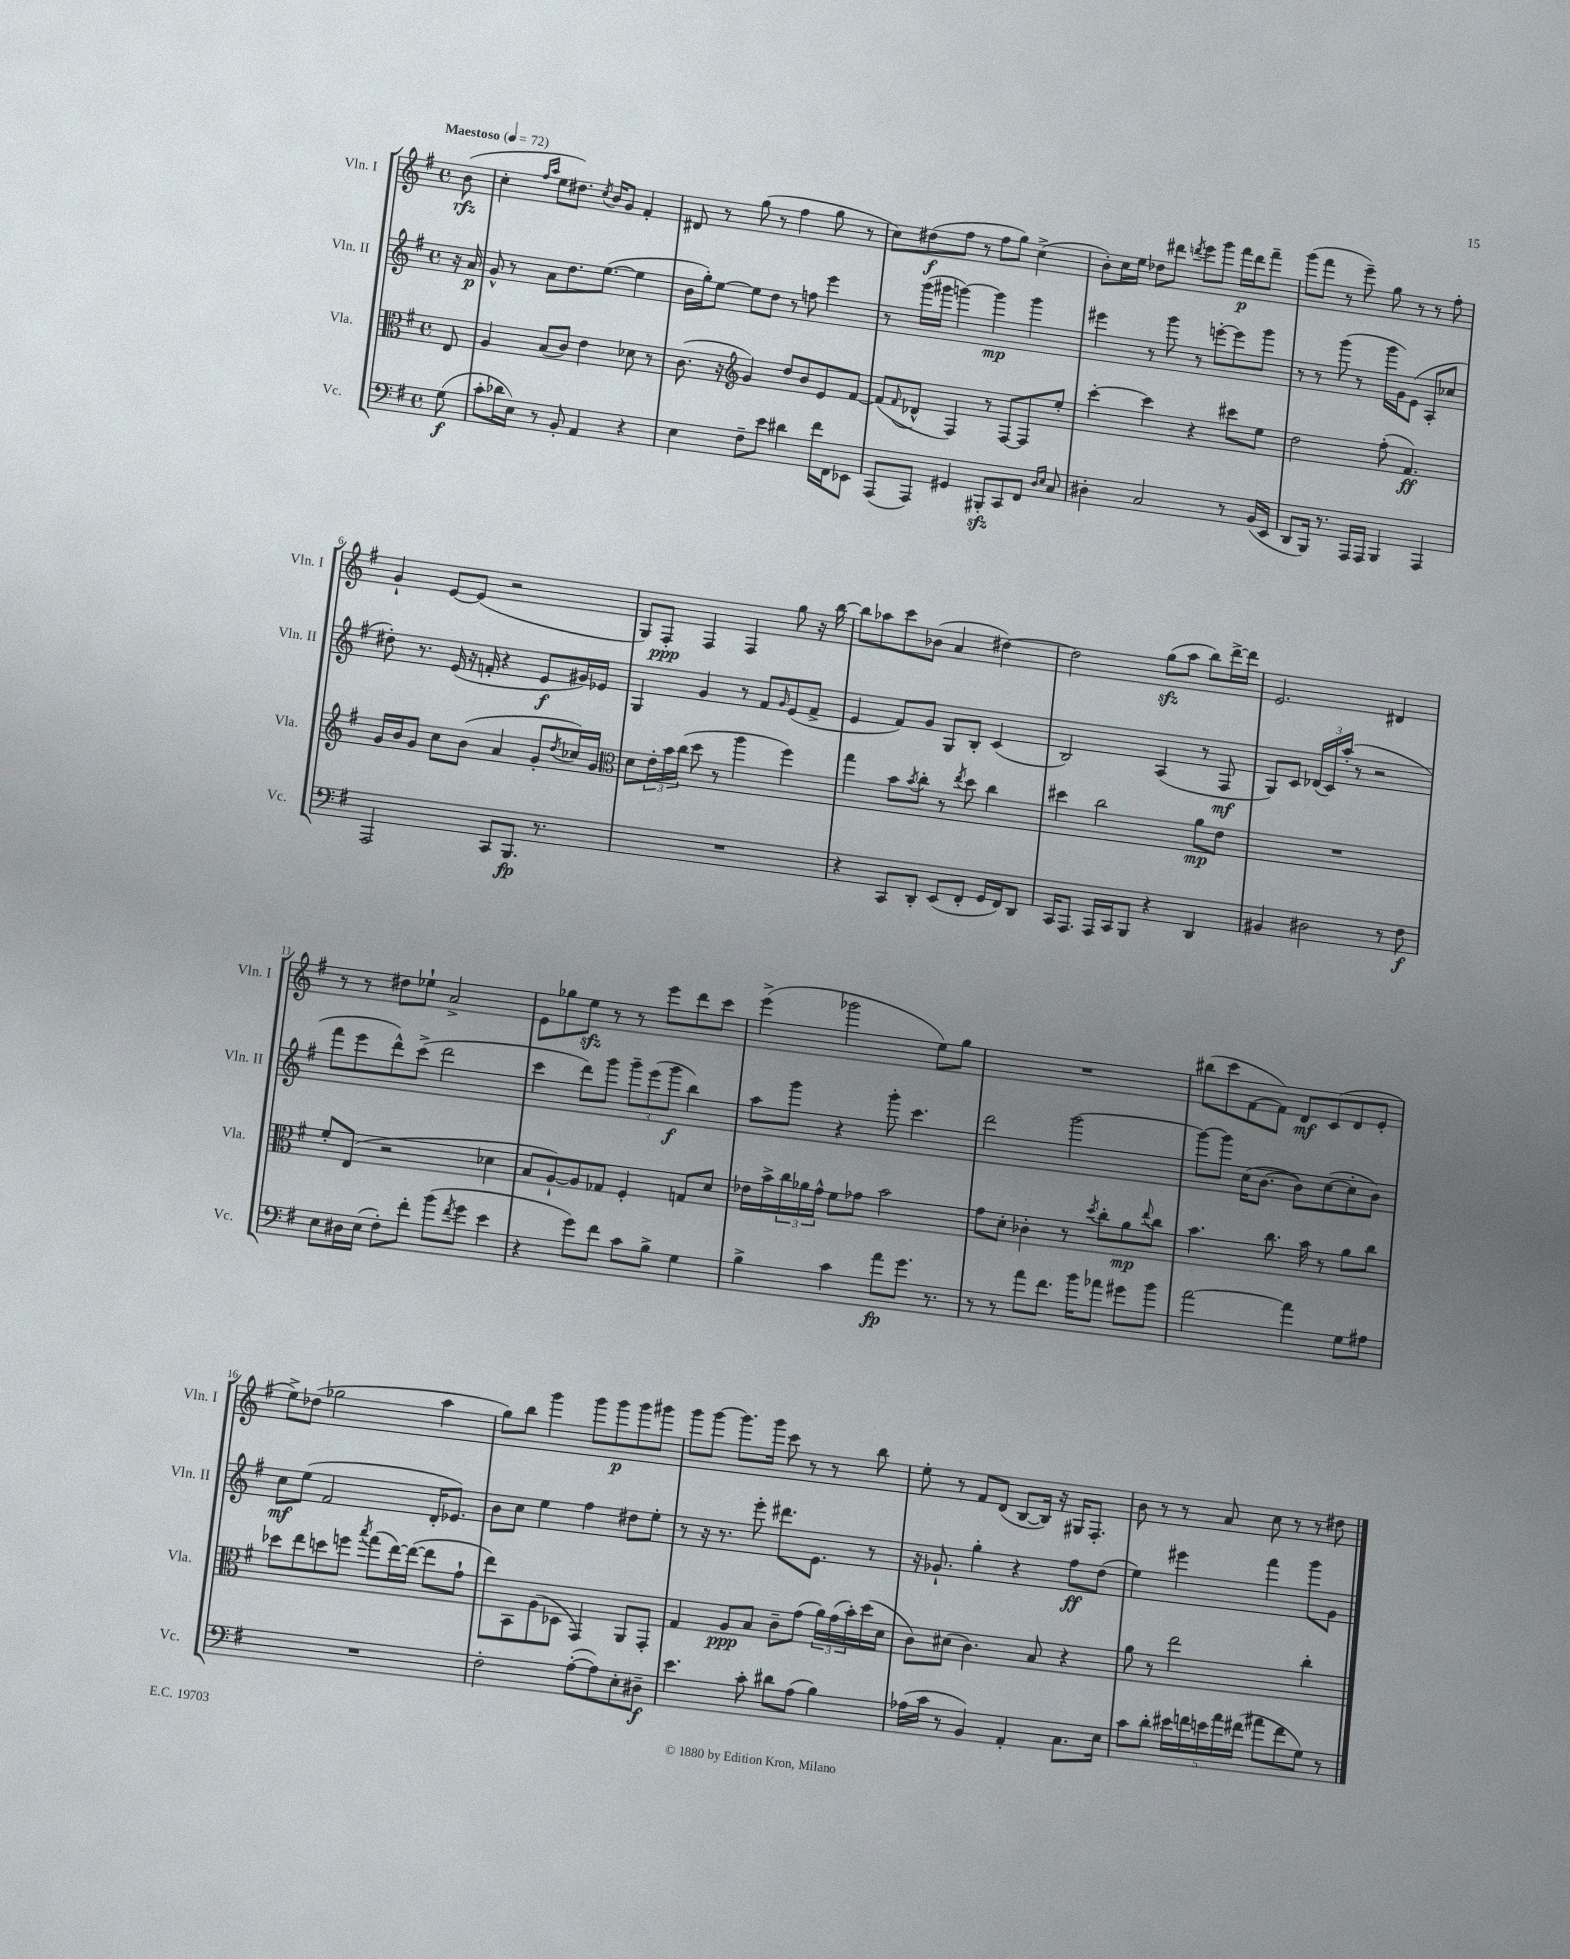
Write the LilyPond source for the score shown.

<<
\new StaffGroup <<
\new Staff = "s0" \with { instrumentName = "Vln. I" shortInstrumentName = "Vln. I" } {
    \clef treble \key g \major \defaultTimeSignature \time 4/4 \partial 8 \tempo "Maestoso" 4 = 72
    b'8\rfz( |
    c''4-. \grace { fis''16 a''16 } e''8 dis''8.) \acciaccatura { c''8 } b'16 g'8 fis'4-. |
    dis'8 r8 g''8( r8 fis''4 g''8 r8 |
    c''8) dis''8\f( fis''8 r8 fis''8 g''8) c''4->( |
    b'8-.) c''16 e''16 des''8 dis'''8 \acciaccatura { d'''8 } e'''8 g'''8 fis'''16\p d'''16 fis'''8-- |
    g'''8( fis'''8 r8 e'''8--) g''8 r8 r8 fis''8-. |
    g'4-! e'8~ e'8( r2 |
    g8) fis8-.\ppp fis4 fis4 g''8 r16 b''16~ |
    b''8 aes''8 c'''8 bes'8( a'4 dis''4~) |
    dis''2 g''8\sfz( a''8 b''8) d'''16~-> d'''16 |
    e'2. dis'4 |
    r8 r8 dis''8 ees''8-! a'2-> |
    e'8 ges''8 e''8\sfz r8 r8 e'''8 d'''8 c'''8 |
    e'''4->( ges'''2 e''8) g''8 |
    R1 |
    bis''8( c'''8 fis'8~ fis'8) d'8\mf c'8( d'8 e'8-. |
    e''8->) des''8( ges''2 a''4 |
    g''8) b''8 g'''4 g'''8 g'''8\p g'''8 gis'''8 |
    g'''8 g'''8~ g'''8. g'''16 c'''8 r8 r8 b''8 |
    e''8-. r8 fis'8 d'8( b8~ b16) r16 gis16 fis8.-. |
    b'8 r8 r8 a'8 c''8 r8 r8 dis''8 \bar "|." |
}
\new Staff = "s1" \with { instrumentName = "Vln. II" shortInstrumentName = "Vln. II" } {
    \clef treble \key g \major \defaultTimeSignature \time 4/4 \partial 8
    r16 a'16\p |
    g'8-^ r8 a'8 d''8. e''8.~( e''4 |
    b'16 g''16-.) e''8~ e''8 d''8 r8 f''8 e'''4 |
    r8 g'''16( gis'''16 g'''4~) g'''4\mp g'''4 |
    eis'''4 r8 g'''8 r8 e'''8~-. e'''8 g'''8 |
    r8 r8 g'''8( r8 g'''16 g'16) e'8( a8-. ces''8 |
    dis''8-.) r8. e'16( r16 f'16-. r4 e'8\f gis'16) ees'16 |
    g4 g'4 r8 fis'8 \grace { g'16 } e'8( fis'8-> |
    e'4 fis'8) g'8 g8 b8-. c'4( |
    b2) a4( r8 fis8\mf |
    g8) c'8 \tuplet 3/2 { des'16( c'16) a''16-.( } r8 r2 |
    fis'''8 e'''8 d'''8-^) c'''8->( d'''2 |
    c'''4 d'''8) g'''8 \tuplet 3/2 { g'''8-- e'''8( g'''8\f } b''4) |
    a''8 g'''8 r4 g'''8-. c'''4. |
    d'''2 g'''2~ |
    g'''8~ g'''8 c''16( b'8.~ b'8) c''8~( c''8-. b'8) |
    c''8\mf e''8( fis'2 d'16-. ees'8.) |
    b'8 c''8 e''4 fis''4 dis''8 e''8-. |
    r8 r16 r8. e'''8-. dis'''8. e'8. r8 |
    r16 ges'8.-! g''4-. r4 fis''8\ff d''8( |
    e''4) eis'''4 fis'''4 g'''8 g'8 \bar "|." |
}
\new Staff = "s2" \with { instrumentName = "Vla." shortInstrumentName = "Vla." } {
    \clef alto \key g \major \defaultTimeSignature \time 4/4 \partial 8
    e8 |
    a4 b8( c'8) e'4 des'8 r8 |
    c'8.( r16 \clef treble g'4) d''8 b'8 e'8 fis'8~ |
    fis'8( \appoggiatura { fis'8 } des'8-^ fis4) r8 fis8~ fis8 e''8-. |
    c'''4~-. c'''4 r4 cis'''8 e''8 |
    d''2 fis''8-.( fis'4.\ff) |
    g'16 b'16 g'8 c''8 b'8( a'4 g'8-. \acciaccatura { d''8 } ces''16) g'16 |
    \clef alto d'8 \tuplet 3/2 { e'16-. b'16 c''16( } d''8 r8 a''4 fis''4) |
    g''4 b'8 \acciaccatura { b'8 } c''8-. r8 \acciaccatura { e''8 } d''8 c''4 |
    dis''4 c''2 a'8\mp e'8 |
    R1 |
    fis'8-. e8( r2 des'4 |
    b8 a8~-!) a8 ges8 fis4-. g8 d'8 |
    ees'16 b'16-> \tuplet 3/2 { c''16 aes'16 g'16-^ } fis'8 ges'8 b'2 |
    g'8 d'8-. ces'4-. r8 \acciaccatura { d''8 } c''8-. a'8\mp \appoggiatura { e''8 } c''8 |
    b'4. c''8. b'16 r8 a'8 c''8 |
    des''8 e''8 d''8 f''8 \acciaccatura { b''8 } g''8( e''16~) e''16~( e''8 g'8-! |
    e''8) b,8 a8( des8 g,4) a,8 g,8-. |
    g4 a8\ppp b8 c'8-- g'8( \tuplet 3/2 { a'16) g'16( b'16-.) } d''16( d'16 |
    c'8) dis'8( c'4.) b8 r4 |
    a'8 r8 e''2 c''4-. \bar "|." |
}
\new Staff = "s3" \with { instrumentName = "Vc." shortInstrumentName = "Vc." } {
    \clef bass \key g \major \defaultTimeSignature \time 4/4 \partial 8
    g8\f( |
    c'8-. des'16 e16) r8 b,8-. a,4 r4 |
    e4 fis8-- e'8 dis'4 fis'16 fis,16 ees,8 |
    a,,8( a,,8) gis,4 bis,,8-.\sfz c,8 fis,8 \grace { d16 e16 } c8 |
    dis4-. c2 r8 b,16( e,16 |
    d,8 b,,16) r8. a,,16 a,,16 b,,4 a,,4 |
    a,,2 c,8 b,,8.\fp r8. |
    R1 |
    r4 c,8 d,8-. e,8( fis,8-. g,16 fis,16) d,8 |
    c,16 a,,8. a,,16 c,16 b,,8 r4 d,4 |
    bis,4 dis2 r8 fis8\f |
    e8 dis16 e16( fis8-.) fis'8-. b'8( \acciaccatura { fis'8 } g'8 e'4 |
    r4 g'8) fis'8 c'8 b8-> g4 |
    b4-> c'4 a'8\fp g'8. r8. |
    r8 r8 a'8 fis'8. b'16 aes'8 gis'8 b'8 |
    a'2~ a'4 g8 ais8 |
    R1 |
    fis2-. a8~-.( a8) e8-. dis8--\f |
    e'4. c'8-. dis'8 a8( b4) |
    aes16( c'16 r8 b,4) a,4-. c8. e16 |
    c'8 d'8-. \tuplet 5/4 { eis'16 f'16 e'16 a'16 fis'16( } ais'8 fis'8 g8) r8 \bar "|." |
}
>>
>>
